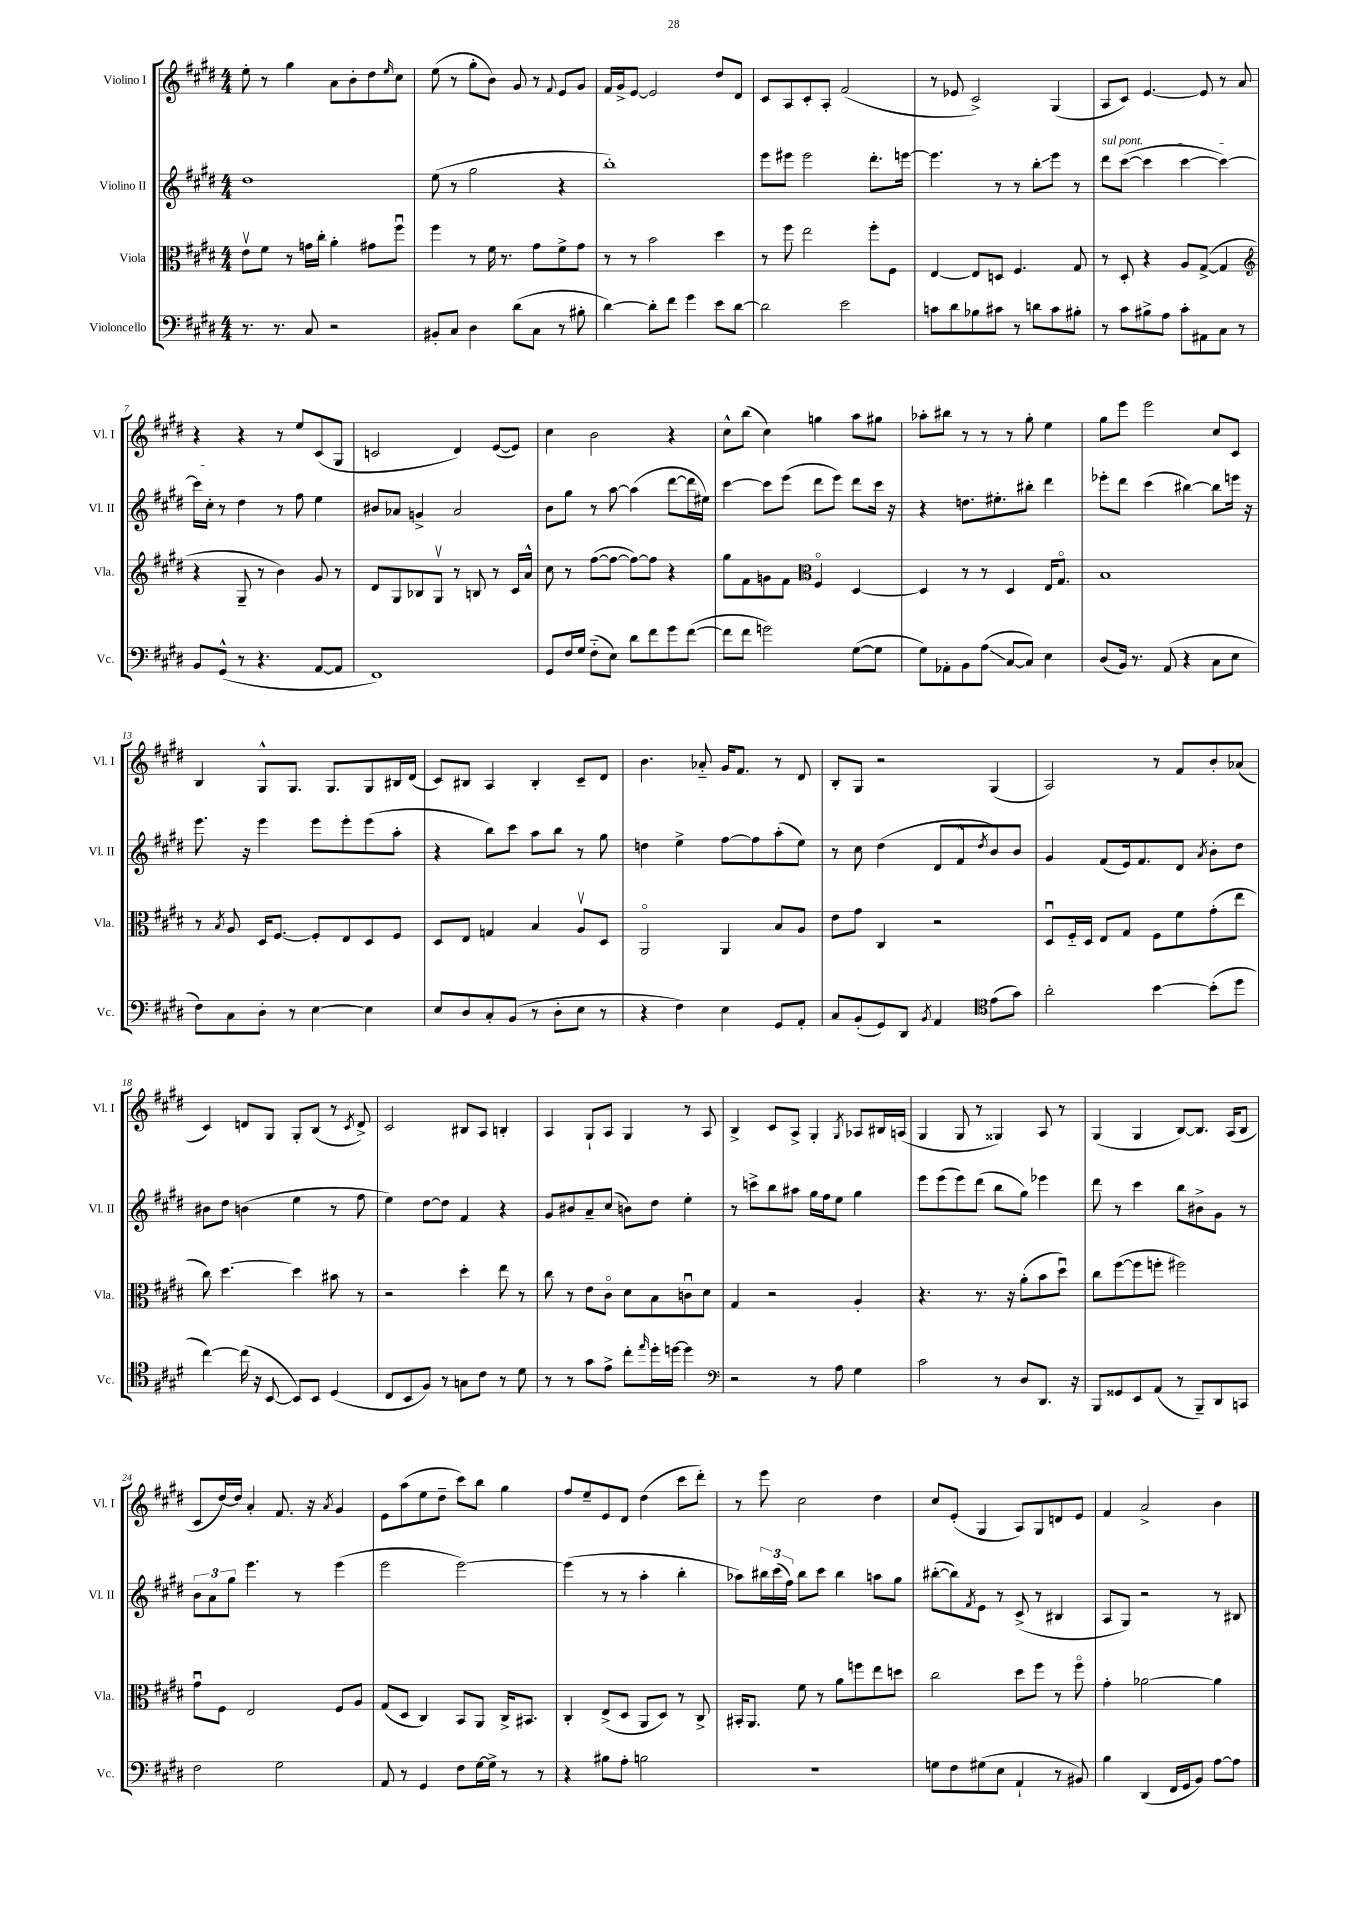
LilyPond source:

<<
\new StaffGroup <<
\new Staff = "s0" \with { instrumentName = "Violino I" shortInstrumentName = "Vl. I" } {
    \clef treble \key e \major \numericTimeSignature \time 4/4
    e''8-. r8 gis''4 a'8 b'8-. dis''8 \grace { e''16 } cis''8 |
    e''8( r8 gis''8-. b'8) gis'8 r8 \appoggiatura { fis'8 } e'8 gis'8 |
    fis'16 gis'16-> e'8~ e'2 dis''8 dis'8 |
    cis'8 a8 cis'8-. a8-. fis'2( |
    r8 ees'8 cis'2->) gis4( |
    a8 cis'8) e'4.~ e'8 r8 a'8 |
    r4 r4 r8 e''8 cis'8( gis8 |
    c'2 dis'4) e'8~( e'8) |
    cis''4 b'2 r4 |
    cis''8-^ b''8( cis''4) g''4 a''8 gis''8 |
    aes''8-. bis''8 r8 r8 r8 gis''8-. e''4 |
    gis''8 e'''8 e'''2 cis''8 cis'8 |
    b4 gis8-^ gis8. gis8. gis8 bis16 dis'16( |
    cis'8) bis8 a4 bis4-. cis'8-- dis'8 |
    b'4. aes'8-_ gis'16 fis'8. r8 dis'8 |
    b8-. gis8 r2 gis4( |
    a2) r8 fis'8 b'8-. aes'8( |
    cis'4) d'8 gis8 gis8-. b8( r8 \acciaccatura { cis'8 } d'8->) |
    cis'2 bis8 a8 b4-. |
    a4 gis8-! a8 gis4 r8 a8 |
    b4-> cis'8 a8-> gis4-. \acciaccatura { gis8 } aes8 bis16 a16( |
    gis4 gis8 r8 gisis4) a8 r8 |
    gis4( gis4 b8~) b8. a16( b8 |
    cis'8 dis''16~) dis''16 a'4-. fis'8. r16 \acciaccatura { a'8 } gis'4 |
    e'8 a''8( e''8 dis''8-- cis'''8) b''8 gis''4 |
    fis''8 e''8-- e'8 dis'8 dis''4( cis'''8 dis'''8-.) |
    r8 e'''8 cis''2 dis''4 |
    cis''8 e'8-.( gis4 a8) gis8 d'8 e'8 |
    fis'4 a'2-> b'4 \bar "|." |
}
\new Staff = "s1" \with { instrumentName = "Violino II" shortInstrumentName = "Vl. II" } {
    \clef treble \key e \major \numericTimeSignature \time 4/4
    dis''1 |
    e''8( r8 gis''2 r4 |
    b''1-.) |
    e'''8 eis'''8 eis'''2 dis'''8.-. e'''16~ |
    e'''4. r8 r8 b''8-.\glissando e'''8 r8 |
    \once \override TextSpanner.bound-details.left.text = \markup { \italic "sul pont." } dis'''8\startTextSpan cis'''8~( cis'''4 cis'''4~ cis'''4~) |
    cis'''16 cis''16-.\stopTextSpan r8 dis''4 r8 fis''8 e''4 |
    bis'8 aes'8 g'4-> aes'2 |
    b'8 gis''8 r8 a''8~ a''4( dis'''8~ dis'''16 eis''16) |
    cis'''4~ cis'''8 e'''8( dis'''8 e'''8) dis'''8 cis'''16 r16 |
    r4 d''8. eis''8.-. bis''8-. dis'''4 |
    ees'''8-. dis'''8 cis'''4( bis''4~) bis''8 e'''16 r16 |
    e'''8. r16 e'''4 e'''8 e'''8-. e'''8( a''8-. |
    r4 b''8) cis'''8 a''8 b''8 r8 gis''8 |
    d''4 e''4-> fis''8~ fis''8 a''8-.( e''8) |
    r8 cis''8 dis''4( dis'8 fis'8-^ \acciaccatura { dis''8 } b'8) b'8 |
    gis'4 fis'8( e'16) fis'8. dis'8 \acciaccatura { a'8 } b'8-. dis''8 |
    bis'8 dis''8 b'4( e''4 r8 fis''8 |
    e''4) dis''8~ dis''8 fis'4 r4 |
    gis'8 bis'8 a'8-- cis''8( b'8) dis''8 e''4-. |
    r8 c'''8-> b''8 ais''8 gis''16 fis''16 e''8 gis''4 |
    e'''8 e'''8( e'''8) dis'''8( b''8 gis''8) ees'''4 |
    dis'''8 r8 cis'''4 b''8 bis'8-> gis'8 r8 |
    \tuplet 3/2 { b'8 a'8 gis''8 } e'''4. r8 e'''4( |
    e'''2 e'''2~) |
    e'''4( r8 r8 a''4-. b''4-. |
    aes''8) \tuplet 3/2 { bis''16 cis'''16( fis''16) } bis''8 cis'''8 bis''4 a''8 gis''8 |
    bis''8~-.( bis''8) \acciaccatura { fis'8 } e'8 r8 cis'8->( r8 bis4 |
    a8 gis8) r2 r8 bis8 \bar "|." |
}
\new Staff = "s2" \with { instrumentName = "Viola" shortInstrumentName = "Vla." } {
    \clef alto \key e \major \numericTimeSignature \time 4/4
    e'8\upbow fis'8 r8 g'16 cis''16-. a'4-. gis'8 fis''8\downbow |
    fis''4 r8 fis'16 r8. gis'8 fis'8-> gis'8 |
    r8 r8 b'2 dis''4 |
    r8 fis''8 e''2 fis''8-. fis8 |
    e4~ e8 d8 fis4. gis8 |
    r8 dis8-. r4 a8 gis8~->( gis4 |
    \clef treble r4 gis8-- r8 b'4) gis'8 r8 |
    dis'8 gis8 bes8 gis8\upbow r8 b8 r8 cis'16 a'16-^ |
    cis''8 r8 fis''8~( fis''8~ fis''8~) fis''8 r4 |
    gis''8 fis'8 g'8 fis'8 \clef alto fis4\flageolet dis4~ |
    dis4 r8 r8 dis4 e16 gis8.\flageolet |
    b1 |
    r8 \acciaccatura { b8 } a8 dis16 fis8.~ fis8-. e8 dis8 fis8 |
    dis8 e8 g4 b4 a8\upbow dis8 |
    a,2\flageolet a,4 b8 a8 |
    e'8 gis'8 cis4 r2 |
    dis8\downbow fis16-_ dis16 e8 gis8 fis8 fis'8 gis'8-.( e''8 |
    cis''8) dis''4.~ dis''4 bis'8 r8 |
    r2 dis''4-. e''8 r8 |
    cis''8 r8 e'8 cis'8\flageolet dis'8 b8 c'8\downbow dis'8 |
    gis4 r2 a4-. |
    r4. r8. r16 a'8-.( b'8 dis''8\downbow) |
    cis''8 fis''8~( fis''8 f''8-. fis''2) |
    gis'8\downbow fis8 e2 fis8 a8 |
    gis8( dis8 cis4) b,8 a,8 cis16-> bis,8. |
    cis4-. e8->( dis8 a,8 dis8) r8 cis8-> |
    bis,16-. a,8. fis'8 r8 a'8 f''8 e''8 d''8 |
    cis''2 dis''8 fis''8 r8 fis''8\flageolet |
    gis'4-. aes'2~ aes'4 \bar "|." |
}
\new Staff = "s3" \with { instrumentName = "Violoncello" shortInstrumentName = "Vc." } {
    \clef bass \key e \major \numericTimeSignature \time 4/4
    r8. r8. cis8 r2 |
    bis,8-. cis8 dis4 dis'8( cis8 r8 bis8-. |
    dis'4~) dis'8-. fis'8 gis'4 e'8 dis'8~ |
    dis'2 e'2 |
    c'8 dis'8 bes8 cis'8 r8 d'8 cis'8 bis8-. |
    r8 cis'8 bis8-> a8 cis'8-. ais,8 cis8 r8 |
    b,8 gis,8-^( r8 r4. a,8~ a,8 |
    fis,1) |
    gis,8 fis16 gis16 fis8-_( e8) dis'8 fis'8 gis'8 fis'8~( |
    fis'8 fis'8 g'2) gis8~( gis8 |
    gis8) aes,8-. b,8 a8\glissando( cis8~ cis8) e4 |
    dis8( b,16) r8. a,8( r4 cis8 e8 |
    fis8) cis8 dis8-. r8 e4~ e4 |
    e8 dis8 cis8-. b,8( r8 dis8-. e8 r8 |
    r4 fis4) e4 gis,8 a,8-. |
    cis8 b,8-.( gis,8) dis,8 \acciaccatura { b,8 } a,4 \clef tenor e'8( gis'8) |
    a'2-. b'4~ b'8-.( dis''8 |
    cis''4~) cis''16( r16 b,8~ b,8) b,8 dis4( |
    cis8 b,8 fis8) r8 g8 cis'8 r8 dis'8 |
    r8 r8 gis'8 e'8-> cis''8-. \grace { e''16 } dis''16-. d''16~ d''4 |
    \clef bass r2 r8 a8 gis4 |
    cis'2 r8 dis8 dis,8. r16 |
    b,,8 gisis,8 e,8 a,8( r8 b,,8--) dis,8 c,8 |
    fis2 gis2 |
    a,8 r8 gis,4 fis8 gis16~ gis16-> r8 r8 |
    r4 bis8 a8-. b2 |
    R1 |
    g8 fis8 gis8( e8 a,4-! r8 bis,8) |
    b4 dis,4( fis,16 gis,16 b,8) a8~ a8 \bar "|." |
}
>>
>>
